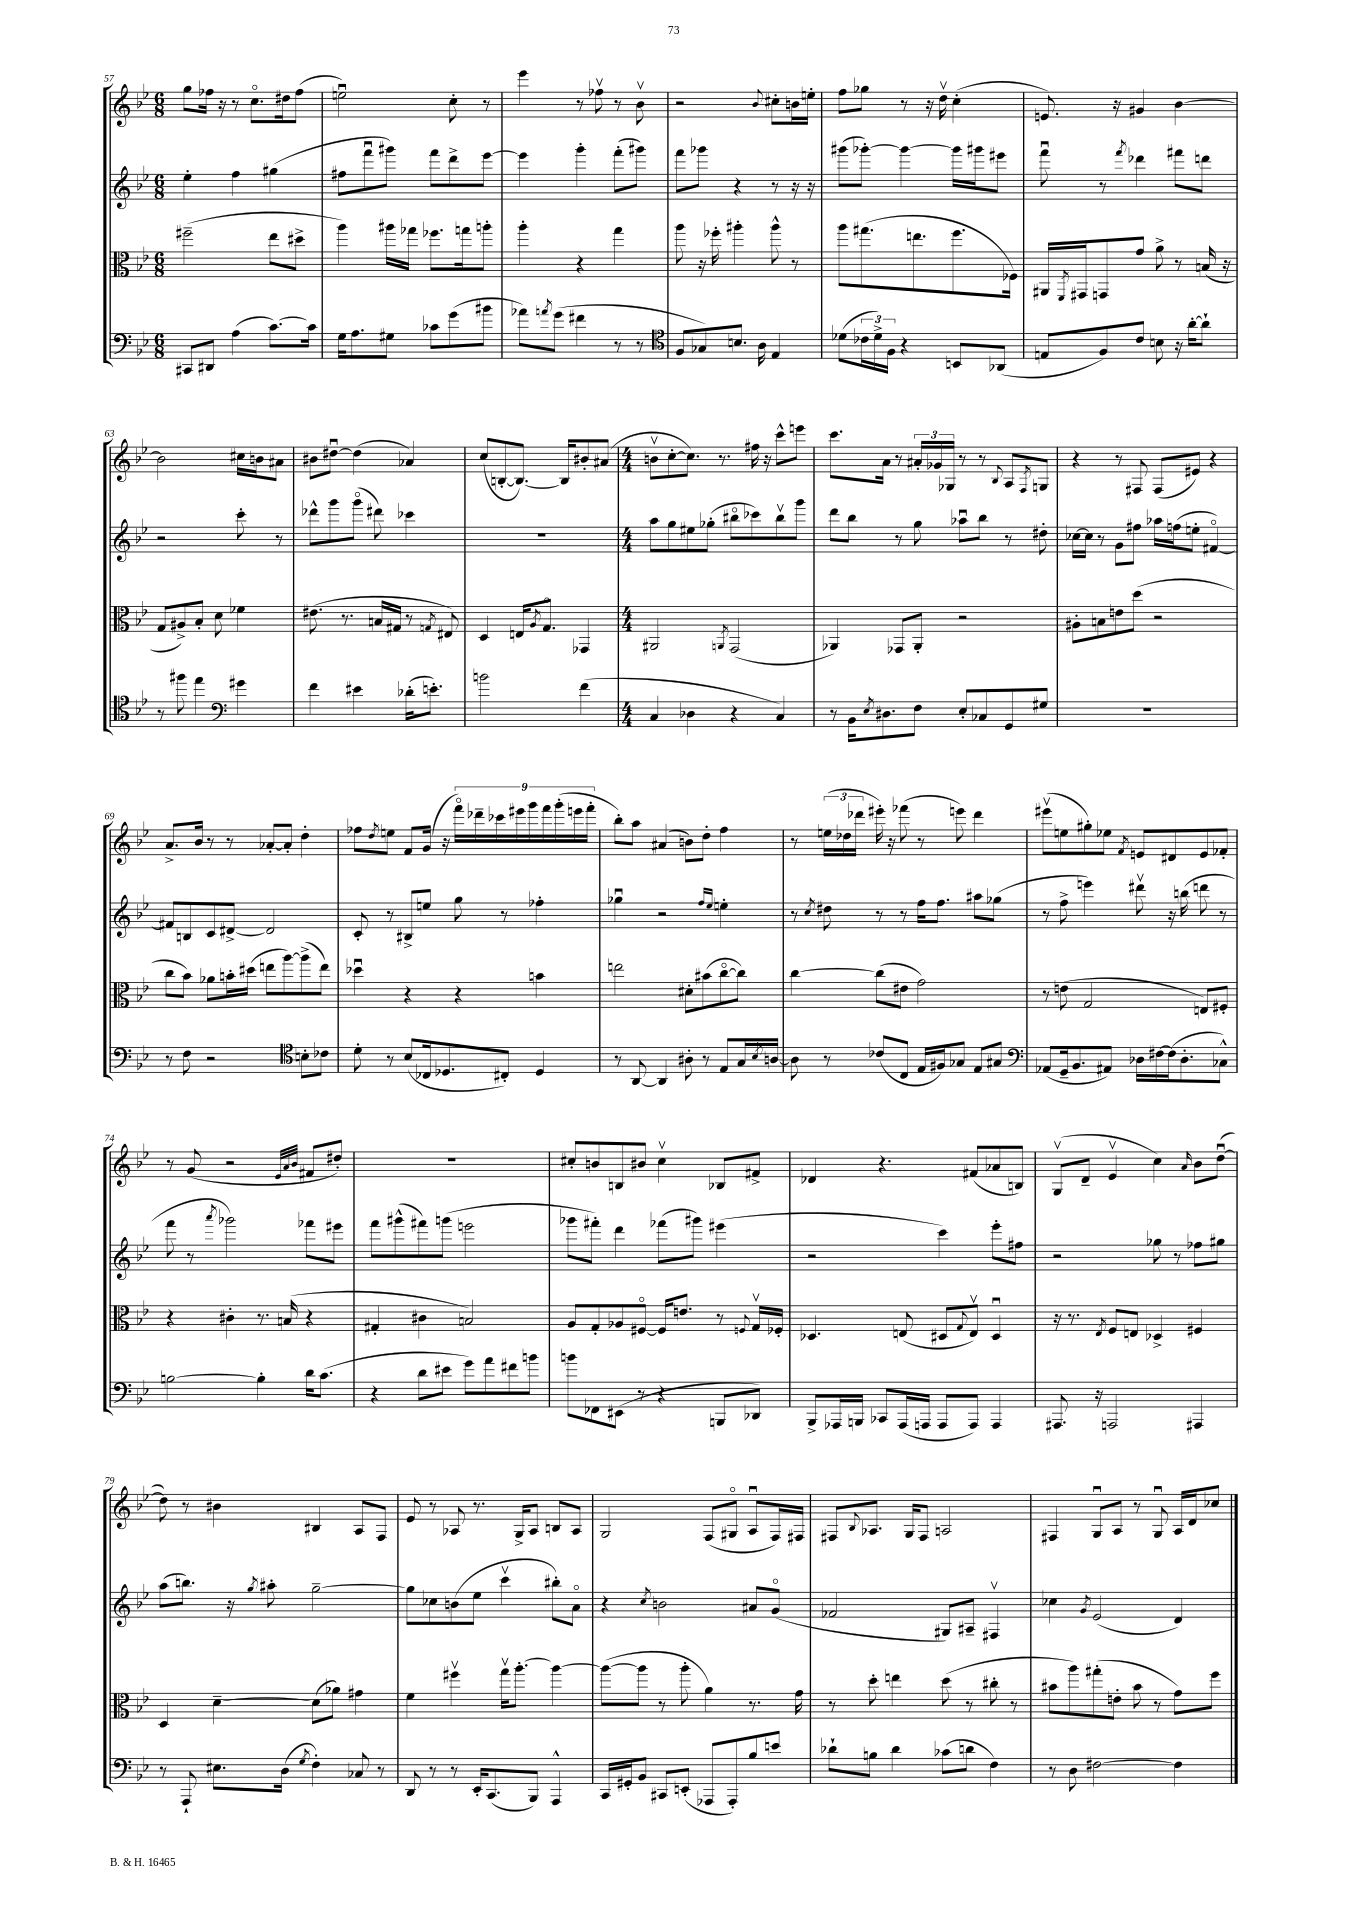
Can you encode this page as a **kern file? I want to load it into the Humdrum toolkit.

**kern	**kern	**kern	**kern
*part4	*part3	*part2	*part1
*staff4	*staff3	*staff2	*staff1
*clefF4	*clefC3	*clefG2	*clefG2
*k[b-e-]	*k[b-e-]	*k[b-e-]	*k[b-e-]
*M6/8	*M6/8	*M6/8	*M6/8
=57	=57	=57	=57
8CC#X/L	(2ff#X~\	4ee-'\	8gg\L
8DD#X/J	.	.	16ff-X\Jk
.	.	.	16r
(4A\	.	4ff\	8r
.	.	.	8.cc\L
[8.c\L)	8ee-\L	(4gg#X\	.
.	.	.	16dd#X\k
.	8dd#X^\J	.	(8ff-\J
16c\Jk]	.	.	.
=58	=58	=58	=58
16G\KL	4aa\)	8ff#X\L	2eenu\)
8.A\	.	.	.
.	.	8fffu\	.
8G#X\J	16aa#X\LL	8ggg#X\J)	.
.	16gg-X\JJ	.	.
8c-X\L	8.ff-X\L	8fff\L	.
(8g\	.	8ddd^\	8cc'\
.	16ggn\k	.	.
8b#X\J	8aan'\J	[8eee-\J	8r
=59	=59	=59	=59
8a-X\L)	4aa'\	4eee-\]	4eee-\
8qan/	.	.	.
(8g\J	.	.	.
4f#X\	4r	4ggg'\	8r
.	.	.	8ff-Xv\
8r	4gg\	(8fff'\L	8r
8r	.	8ggg#X\J)	8b-v\
=60	=60	=60	=60
*clefC4	*	*	*
8F/L	8aa\	8fff\L	2r
8G-X/)	16r	8ggg-X\J	.
.	16ff-X'\	.	.
8.Bn/J	4aa#X'\	4r	.
16A\	.	.	.
.	.	.	8qqb-/
4E-/	8aa#^^\	8r	8cc#X'\L
.	8r	16r	16bn\L
.	.	16r	16een'\JJ
=61	=61	=61	=61
(8d-X\L	8aa\L	(8ggg#X\L	8ff\L
24c-X\L	(8.gg#X\	[8ggg-X'\J)	8gg-X\J
24d-^\)	.	.	.
24F\JJ	.	.	.
4r	.	4ggg-\_	8r
.	8.een\	.	.
.	.	.	16r
.	.	.	16ddv\
8BBn/L	8.ff\	16ggg-\LL]	(4cc'\
.	.	16ggg#X\J	.
(8AA-X/J	.	8eee#X\J	.
.	16F-X\Jk)	.	.
=62	=62	=62	=62
8En/L	16AA#X/LL	8fffu\	8.en/)
.	8qFF/	.	.
.	16GG#X/J	.	.
8F/)	8GGn/	8r	.
.	.	.	16r
.	.	8qfff/	.
8c/J	8g/J	4ddd-X\	4g#X/
8Bn\	8a^\	.	.
16r	8r	8fff#X\L	[4b-\
[16a'\KL	.	.	.
8a`\J]	(16Bn/	8dddn\J	.
.	16r	.	.
!!LO:LB:g=z
=63	=63	=63	=63
8r	8G/L	2r	2b-\]
8ff#X\	8A#X^/)	.	.
4ee-\	8B-'/J	.	.
.	8d\	.	.
*clefF4	*	*	*
4g#X\	4f-X\	8ccc'\	16cc#X\LL
.	.	.	16bn\J
.	.	8r	8a#X\J
=64	=64	=64	=64
4f\	(8.e#X\	8ddd-X^^\L	8b#X\L
.	.	8ggg\	[8dd#Xu\J
.	8.r	.	.
4e#X\	.	(8ggg\J	(4dd#\]
.	16Bn/LL	8ddd#X\)	.
.	16G#X/JJ	.	.
(16d-X'\KL	8r	4ccc-X\	4a-X/)
8.en'\J)	.	.	.
.	8qGn/	.	.
.	8E#X/)	.	.
=65	=65	=65	=65
2bn\	4D/	2.r	(8cc/L
.	.	.	[8Bn'/
.	16En/KL	.	8.B/J_)
.	8qA/	.	.
.	8.G/J	.	.
.	.	.	16B/KL]
(4f\	4GG-X/	.	8b#X'/
.	.	.	(8a#X/J
=66	=66	=66	=66
*M4/4	*M4/4	*M4/4	*M4/4
4C/	2AA#X/	8aa\L	8bnv\L
.	.	8gg\	[8cc'\
4D-X\	.	8ee#X\	8.cc\J])
.	.	(8gg-X'\J	.
.	.	.	8.r
.	8qAAn/	.	.
4r	(2GG/	8bb#X\L	.
.	.	8ccc-X\)	16ff#X\
.	.	.	16r
4C/)	.	8bb#v\	8ccc^^\L
.	.	8ggg\J	8eeen\J
=67	=67	=67	=67
8r	4AA-X/)	8ddd\L	8.ccc\L
16BB-\KL	.	8bb-\J	.
8qE-/	.	.	.
8.D#X\	.	.	16a\Jk
.	8GG-X/L	8r	8r
8F\J	8AA-'/J	8gg\	24a#X'/LL
.	.	.	24g-X/
.	.	.	24G-X/JJ
8E-'/L	2r	8aa-Xu\L	8r
8C-X/	.	8bb-\J	8r
.	.	.	8qqB-/
8GG/	.	8r	8A/L
.	.	.	8qF/
8G#X/J	.	8dd#X'\	8Gn/J
=68	=68	=68	=68
1r	8A#X'\L	[16cc-X\LL	4r
.	.	16cc-\JJ]	.
.	8Bn\	8r	.
.	8en\	8g\L	8r
.	(8dd\J	8ff#X\J	8F#X/
.	2r	16aa-X\LL	(8F#/L
.	.	(16ffn\J	.
.	.	8een'\J	8e#X/J)
.	.	[4f#X/)	4r
!!LO:LB:g=z
=69	=69	=69	=69
8r	8cc\L	8f#X/L]	8.a^/L
8F\	8b-\J)	8Bn/	.
.	.	.	16b-/Jk
2r	8a-X\L	8c/	8r
.	16bn'\L	[8d#X^/J	8r
.	(16dd#X\JJ	.	.
.	8een\L	2d#/]	[8a-X'/L
.	[8aa\)	.	8a-'/J]
*clefC4	*	*	*
8Bn'\L	(8aa^\]	.	4dd'\
8c-X\J	8ee\J)	.	.
=70	=70	=70	=70
8d'\	4dd-Xu\	8c'/	8ff-X\L
.	.	.	8qdd/
8r	.	8r	8een\J
(8B-/L	4r	8B#X^/L	8f/L
16C-X/k	.	8een/J	(16g/Jk
8.D-X/	.	.	16r
.	4r	8gg\	18fff\LL)
.	.	.	18ddd-X~\
.	.	.	18ccc-X\
8C#X'/J)	.	8r	.
.	.	.	18eee#X\
.	.	.	18ggg\
4D-/	4bn\	4ff-X'\	.
.	.	.	18fff\
.	.	.	(18ggg'\
.	.	.	18eeen\
.	.	.	18fff'\JJ
=71	=71	=71	=71
8r	2een\	4gg-Xu\	8bb-'\L)
[8AA/	.	.	8aa\J
4AA/]	.	2r	(4a#X/
8A#X'\	8d#X'\L	.	8bn\L)
8r	(8b#X\	.	8dd'\J
.	.	16qqff/LL	.
.	.	16qqee-/JJ	.
8E-/L	[8cc\	4een'\	4ff\
16G/L	8cc\J])	.	.
8qB-/	.	.	.
[16An/JJ	.	.	.
=72	=72	=72	=72
8A\]	[4cc\	8r	8r
.	.	8qcc/	.
8r	.	8dd#X\	(24een\LL
.	.	.	24dd-X\
.	.	.	24ddd-X\JJ
(8c-X/L	(8cc\L]	8r	16eee#X'\)
.	.	.	16r
8C/J	8e#X\J	8r	(8fff-X\
16E-/LL	2g\)	16ff\KL	8r
16F#X/J)	.	8.ff\J	.
8G-X/J	.	.	8eeen\)
8E-/L	.	8aa#X\L	4ddd-\
8G#X/J	.	(8gg-X\J	.
=73	=73	=73	=73
*clefF4	*	*	*
(8AA-X/L	8r	8r	(8eee#Xv\L
16GG~/k	(8en\	8ff^\	8een\
8.BB-/	.	.	.
.	2G/	4eeen\)	8gg#X'\)
8AA#X/J)	.	.	8ee-X\J
.	.	.	8qf/
16D-X\LL	.	8ddd#Xv\	8en/L
[16F#X\	.	.	.
(16F#\J]	.	16r	8d#X/
8.D-'\	.	(16bbn\	.
.	8En/L)	8dddn\	8e/
8C-X^^\J)	8F#X'/J	8r	8f-X'/J
!!LO:LB:g=z
=74	=74	=74	=74
[2Bn\	4r	8fff\	8r
.	.	8r	(8g/
.	.	8qaaa/	.
.	4c#X'\	2ggg-X\)	2r
4B'\]	8.r	.	.
.	(16Bn/	.	.
.	.	.	32qqe-/LLL
.	.	.	32qqa/
.	.	.	32qqb-/JJJ
16d\KL	4r	8fff-X\L	8f#X/L
(8.c\J	.	.	.
.	.	8eee#X\J	8dd#X'/J)
=75	=75	=75	=75
4r	4G#X'/	8fff\L	1r
.	.	(8ggg#X^^\	.
8d\L	4c#X\	8fff#X\)	.
8e#X\J	.	(8gggn\J	.
8g\L)	2Bn/)	2eeen\	.
8a\	.	.	.
8f#X\	.	.	.
8bn\J	.	.	.
=76	=76	=76	=76
8bn\L	8A/L	8ggg-X\L	8cc#X'/L
8FF-X\	8G'/	8fff#X'\J)	8bn/
(8EE#X\J	8A-X/	4ddd\	8Bn/
8r	[8F#X/J	.	8b#X/J
4r	16F#/KL]	(8fff-X\L	4cc#v\
.	8.en/J	.	.
.	.	8ggg#X\J)	.
8BBBn/L	8r	(4eee#X\	8B-X/L
.	8qqFn/	.	.
8DD-X/J)	16Gv/LL	.	8f#X^/J
.	16F-X'/JJ	.	.
=77	=77	=77	=77
8BBB-^/L	4.D-X/	2r	4d-X/
16AAA-X/L	.	.	.
16BBBn/JJ	.	.	.
8CC-X/L	.	.	4.r
(16AAA-/L	(8En/	.	.
16AAAn/JJ	.	.	.
8AAA/L	8D#X/L	4ccc\)	.
.	8qqG/	.	.
8AAA/J)	8Ev/J)	.	(8f#X/L
4AAA/	4D#u/	8eee-'\L	8a-X/
.	.	8ff#X\J	8Bn/J)
=78	=78	=78	=78
8.AAA#X/	16r	2r	(8Gv/L
.	8.r	.	.
.	.	.	8d~/J
16r	.	.	.
.	8qE-/	.	.
2AAAn/	8F/L	.	4e-v/
.	8En/J	.	.
.	4D-X^/	8gg-X\	4cc\)
.	.	8r	.
.	.	.	16qqa/
4AAA#X/	4F#X/	8ff-X\L	8b-\L
.	.	8gg#X\J	([8ddu\J
!!LO:LB:g=z
=79	=79	=79	=79
8r	4D/	(8aa\L	8dd\])
8AAA`/	.	8.bbn\J)	8r
8.E#X\L	[4d~\	.	4b#X\
.	.	16r	.
.	.	8qgg/	.
.	.	8aa#X'\	.
(16D\Jk	.	.	.
8qG/	.	.	.
4F'\)	(8d\L]	[2gg~\	4B#X/
.	8a-X\J)	.	.
8C-X/	4g#X\	.	8A/L
8r	.	.	8F/J
=80	=80	=80	=80
8DD/	4f\	8gg\L]	8e-/
8r	.	8cc-X\	8r
8r	4ff#Xv\	(8bn\	8A-X/
16EE-'/KL	.	8ee-\J	8.r
(8.CC/	.	.	.
.	16ggv\KL	4cccv\	.
.	[8.aa'\J	.	16G^/KL
8BBB-/J)	.	.	8A-/J
4AAA^^/	4aa\_	8bb#X'\L)	8Bn/L
.	.	8a\J	8A-/J
=81	=81	=81	=81
16CC/LL	(8aa\L_	4r	2G/
16GG#X'/J	.	.	.
8BB-/J	8aa\J]	.	.
.	.	8qcc/	.
8CC#X/L	8r	2bn\	.
(8EEn'/J	8aa'\	.	.
8AAA-X/L	4a\)	.	(8F/L
8AAA-'/)	.	.	8G#X/J
8B-/	8.r	8a#X/L	8Au/L
8en/J	.	(8g/J	16F/L)
.	16g\	.	16F#X/JJ
=82	=82	=82	=82
8d-X`\L	8r	2f-X/	8F#X/L
.	.	.	8qqB-/
8Bn\J	8dd'\	.	8.A-X/J
4d-\	4een\	.	.
.	.	.	16G/KL
.	.	.	8F#/J
(8c-X\L	(8dd\	8G#X/L)	2An/
8dn\J	8r	8A#X~/J	.
4F\)	8cc#X'\	4F#Xv/	.
.	8r	.	.
=83	=83	=83	=83
8r	8b#X\L	4cc-X\	4F#X/
8D\	8aa\)	.	.
.	.	8qg/	.
[2F#X\	(8gg#X'\	(2e-/	8Gu/L
.	8en'\J	.	8A/J
.	8b#\	.	8r
.	8r	.	8Gu/
4F#\]	8g\L)	4d/)	16A/LL
.	.	.	16d/J
.	8ff\J	.	8cc-X/J
==	==	==	==
*-	*-	*-	*-
